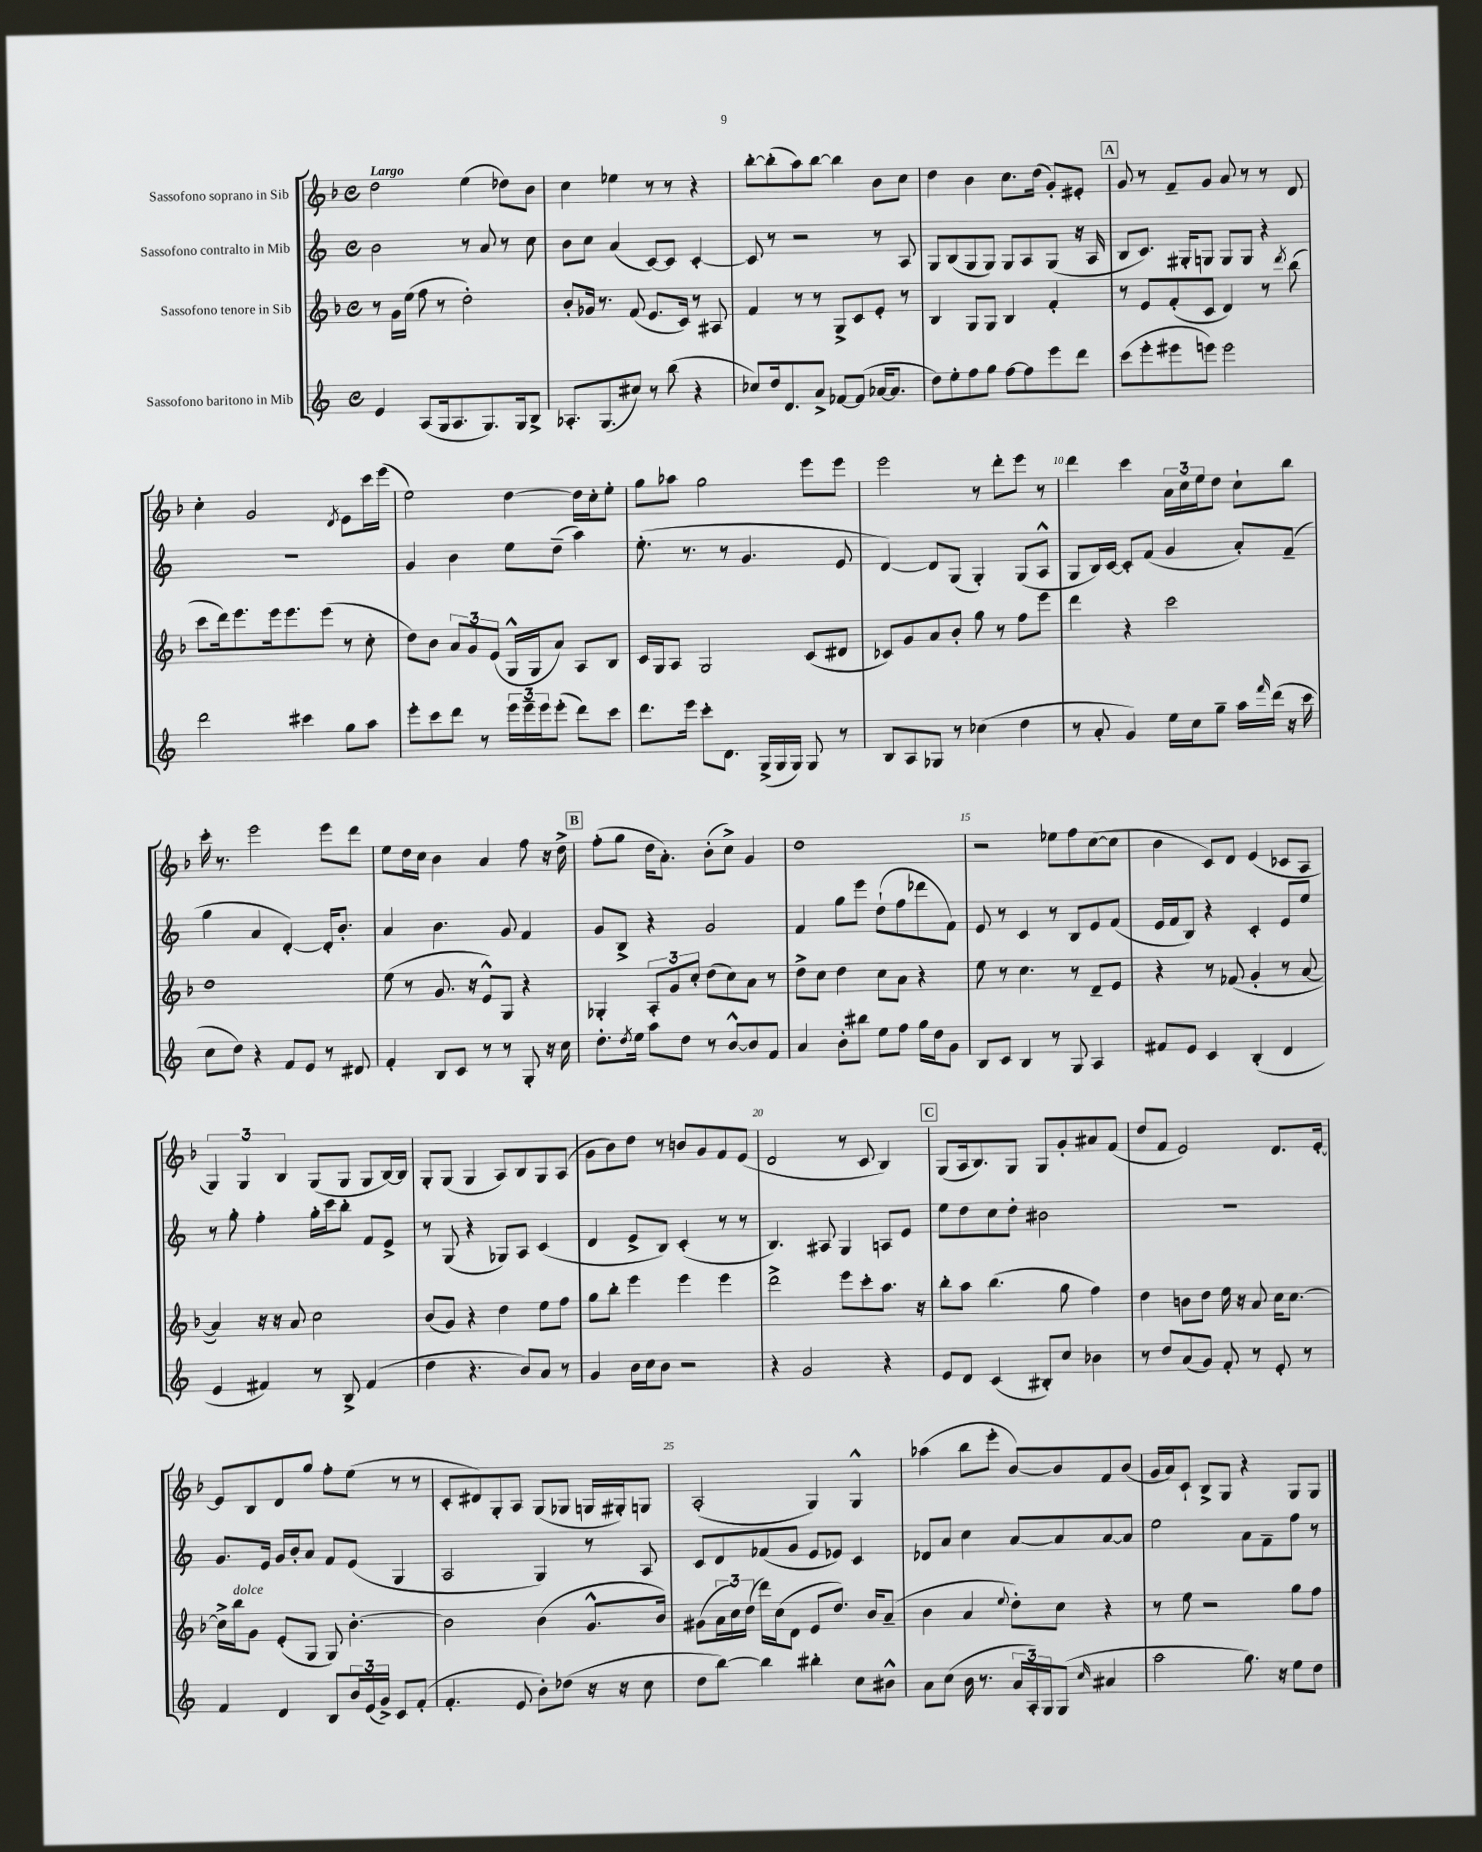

**kern	**kern	**kern	**kern
*staff4	*staff3	*staff2	*staff1
*clefG2	*clefG2	*clefG2	*clefG2
*k[]	*k[b-]	*k[]	*k[b-]
*M4/4	*M4/4	*M4/4	*M4/4
*met(c)	*met(c)	*met(c)	*met(c)
4e/	8r	2b\	2dd\
.	16g\LL	.	.
.	(16ee\JJ	.	.
(8A/L	8ff\	.	.
16G/k	8r	.	.
8.A/	.	.	.
.	2dd'\)	8r	(4ee\
8.G/)	.	8a/	.
.	.	8r	8dd-\L)
16G/k	.	.	.
8B^/J	.	8cc\	8b-\J
=	=	=	=
8.A-'/L	8b-'/L	8b\L	4cc\
.	16g-/Jk	8cc\J	.
(8.G/	8.r	.	.
.	.	(4a/	4ee-\
8cc#/J)	(8f/	.	.
8r	8.e/L	[8c/L)	8r
(8bb\	.	8c/]J	8r
.	16c/Jk)	.	.
4r	8r	[4c'/	4r
.	8A#/	.	.
=	=	=	=
8cc-/L)	4f/	8c/]	[8bb-'\L
16dd/k	.	8r	(8bb-'\]
8.d/	.	.	.
.	8r	2r	8aa\)
8a^/J	8r	.	[8bb-\J
[8f-/L	8G^/L	.	4bb-\]
(8f-/]J	8c/	.	.
[16a-/LK	8e'/J	8r	8b-\L
8.a-/]J	.	.	.
.	8r	8A/	8cc\J
=	=	=	=
8dd\L)	4B-/	8G/L	4dd\
8ee'\	.	(8B/	.
8ff\	8G/L	8G/	4b-\
8gg\J	8G/J	8G/J)	.
[8ff\L	4B-/	8G/L	8.cc\L
8ff\]	.	8A/	.
.	.	.	(16dd\Jk
8eee\	4f'/	(8G/J	8g'/L)
8ddd\J	.	16r	8e#'/J
.	.	16A/	.
=	=	=	=
(8ccc\L	8r	8B/L	8g/
8eee'\	8e/L	8.c/J)	8r
8eee#\	(8f'/	.	8f~/L
.	.	16G#'/LK	.
8eee\J)	8c/J	8G/J	8g/J
2eee\	4d/)	8G/L	8a/
.	.	8G/J	8r
.	8r	4r	8r
.	8qddd/	.	.
.	(8bb-\	.	8d/
=	=	=	=
2ddd\	8ccc\L	1r	4cc'\
.	16ddd\k)	.	.
.	8.eee\	.	.
.	.	.	2g/
.	16eee\k	.	.
.	8.eee\	.	.
4ccc#\	.	.	.
.	(8eee\J	.	.
.	.	.	8qd/
8gg\L	8r	.	8e\L
8aa\J	8cc'\	.	16ccc\L
.	.	.	(16eee\JJ
=	=	=	=
8eee'\L	8dd\L)	4g/	2ee\)
8ccc\	8b-\J	.	.
8ddd\J	12a/L	4b\	.
.	12g/	.	.
8r	.	.	.
.	(12e/J	.	.
24eee\LL	16G^^/LL	8ee\L	[4dd\
24eee~\	.	.	.
.	16G/J	.	.
24eee\J	.	.	.
(8eee'\J	8a/J)	(8dd~\J	.
8ddd\L)	8A/L	4aa\)	16dd\]LL
.	.	.	16cc'\J
8ccc\J	8B-/J	.	8ee'\J
=	=	=	=
8.ddd\L	16c/LL	(8.ee'\	8gg\L
.	16G/J	.	.
.	8A/J	.	8aa-\J
16eee\Jk	.	8.r	.
8ccc'\L	2G/	.	2gg\
8.d\J	.	8r	.
.	.	4.g/	.
(16G^/LL	.	.	.
16G/	.	.	.
16G/JJ)	.	.	.
8G/	(8c/L	.	8eee\L
8r	8d#/J	8e/	8eee\J
=	=	=	=
8B/L	8c-/L)	[4d/)	2eee\
8A/	8g/	.	.
8G-/J	8a/	8d/]L	.
8r	8b-'/J	(8G/J	.
(4cc-\	8gg\	4G'/)	8r
.	8r	.	8ddd'\L
4dd\	8ff\L	(8G/L	8eee\J
.	8eee\J	8A^^/J	8r
=	=	=	=
8r	4ddd\	8G/L	4ddd\
8a'/	.	16B/L)	.
.	.	[16c/JJ	.
4g/)	4r	8c'/]L	4ccc\
.	.	(8f/J	.
16ee\LL	2ccc\	4g/	24a\LL
.	.	.	24cc\
16cc\J	.	.	.
.	.	.	24ee\J
8gg~\J	.	.	8dd\J
16aa\LL	.	8a'/L)	8cc`\L
16qqfff/	.	.	.
(16ddd\JJ	.	.	.
16r	.	(8f~/J	8bb-\J
16ccc\	.	.	.
=	=	=	=
8cc\L	1dd	4gg\	16ccc'\
.	.	.	8.r
8dd\J)	.	.	.
4r	.	4a/	2eee\
8f/L	.	[4d'/)	.
8e/J	.	.	.
8r	.	16d'/]LK	8eee\L
.	.	8.b'/J	.
8d#/	.	.	8ddd\J
=	=	=	=
4f'/	(8ee\	4a/	8ee\L
.	8r	.	16dd\L
.	.	.	16cc\JJ
8B/L	8.g/	4.b\	4b-\
8c/J	.	.	.
.	16r	.	.
8r	8e^^/L)	.	4a/
8r	8G/J	8g/	.
8G'/	4r	4f/	8ff\
16r	.	.	16r
16cc\	.	.	16dd^\
=	=	=	=
8.dd'\L	4G-'/	8g/L	(8ff'\L
.	.	8B^/J	8gg\J
8qdd/	.	.	.
16ee\Jk	.	.	.
8aa\L	12A'/L	4r	16dd\LK
.	.	.	8.a'\J)
.	12g/	.	.
8dd\J	.	.	.
.	12cc'/J	.	.
8r	(8dd\L	2g/	(8b-'\L
[8b^^/L	8cc\)	.	8cc^\J)
8b/]	8a\J	.	4g/
8f/J	8r	.	.
=	=	=	=
4a/	8dd^\L	4f/	1dd
.	8cc\J	.	.
8b'\L	4dd\	8gg\L	.
8bb#\J	.	8eee\J	.
8ee\L	8cc\L	(8dd`\L	.
8ff\J	8a\J	8ff\	.
16gg\LL	4r	8ddd-\	.
16dd\J	.	.	.
8g\J	.	8f\J)	.
=	=	=	=
8B/L	8ee\	8e/	2r
8c/J	8r	8r	.
4B/	4.cc\	4c/	.
8r	.	8r	8ee-\L
8G/	8r	8B/L	8ff\
4A/	8d~/L	8e/	([8cc\
.	8e/J	(8f/J	8cc\]J
=	=	=	=
8f#/L	4r	16e/LL	4b-\
.	.	16f/J	.
8e/J	.	8B/J)	.
4c/	8r	4r	8c/L)
.	(8f-/	.	8d/J
(4B'/	4g'/	4c'/	(4e/
4d/	8r	8e/L	8c-/L
.	[8a/	8ee/J	8A/J
=	=	=	=
4e/	4a/])	8r	6G/)
.	.	8gg'\	.
.	.	.	6G/
4f#/)	16r	4ff'\	.
.	16r	.	.
.	.	.	6B-/
.	8a/	.	.
8r	2cc\	16gg'\LL	(8G/L
.	.	16ccc\J	.
8B^/	.	8bb'\J	8G/J
(4f#/	.	8f/L	8G/L
.	.	8e^/J	[16B-/L)
.	.	.	16B-/]JJ
=	=	=	=
4dd\	(8b-/L	8r	8G'/L
.	8g/J)	(8G/	(8G/J
4.r	4r	4r	4G/
.	4dd\	8G-/L)	8A/L)
8b/L)	.	8A/J	8B-/
8a/J	8ee\L	(4c/	8G/
8r	8ff\J	.	(8A/J
=	=	=	=
4g/	8gg\L	4d/	8g\L
.	8bb-'\J	.	8b-\)
16b\LL	4eee\	8e^/L	8dd\J
16cc\J	.	.	.
8b\J	.	8B/J)	8r
2r	4eee\	(4c'/	8b/L
.	.	.	8g/
.	4eee\	8r	8f/
.	.	8r	(8e/J
=	=	=	=
4r	2ddd^\	4.B/)	2d/
2g/	.	.	.
.	.	8A#/	.
.	8eee\L	4G/	8r
.	8ccc'\	.	8c/
4r	8.aa\J	8A/L	4B-/)
.	.	8e/J	.
.	16r	.	.
=	=	=	=
8e/L	8bb-'\L	8ee\L	(8G/L
8d/J	8aa\J	8dd\	16A/k
.	.	.	8.B-/)
(4c/	(4.bb-\	8cc\	.
.	.	8dd'\J	8G/J
8B#'/L)	.	2b#\	8G/L
8cc/J	8gg\	.	8g'/
4b-\	4ff\)	.	8a#/
.	.	.	(8f/J
=	=	=	=
8r	4dd\	1r	8dd/L
8dd/L	.	.	8f/J
(8a/	8b\L	.	2e/)
8g/J)	8dd\J	.	.
8f'/	16ee\	.	.
.	16r	.	.
8r	8a/	.	.
8e'/	16cc\LK	.	8.d/L
.	[8.cc\J	.	.
8r	.	.	.
.	.	.	[16e'/Jk
=	=	=	=
4f/	16cc^\]LL	8.g/L	8e/]L
.	16bb-\J	.	.
.	8g\J	.	8B-/
.	.	16e/Jk	.
4d/	(8e'/L	16g/LL	8d/
.	.	16b'/J	.
.	8G/J	8a/J	8gg/J
8B/L	8G/)	8f/L	8ff'\L
24b/L	[4.b-'\	(8e/J	(8ee\J
(24e/	.	.	.
24g^/JJ)	.	.	.
8c/L	.	4G/	8r
(8f'/J	.	.	8r
=	=	=	=
4.f'/	2b-\]	2A/	8c'/L
.	.	.	8d#/)
.	.	.	8G'/
8e/	.	.	8A/J
8b'\L)	(4b-\	4G/)	(8G/L
(8dd-\J	.	.	8G-/J
16r	8.g^^/L	8r	16G/LL
16r	.	.	16G#'/J)
8cc\	.	8A/	8G/J
.	16b-/Jk)	.	.
=	=	=	=
8dd\L	(8g#\L	8c/L	(2A'/
[8bb\J)	24a\L	8d/	.
.	24cc\)	.	.
.	(24dd\JJ	.	.
4bb\]	16ddd\LL)	(8f-/	.
.	(16cc\J	.	.
.	8d\J	8g/J	.
4bb#'\	8e/L	8e/L	4G/)
.	8.dd/J)	8e-/J)	.
8cc\L	.	4c/	4G^^/
.	16b-/LK	.	.
8b#^^\J	(8a~/J	.	.
=	=	=	=
8a\L	4b-\	8d-/L	(4aa-\
(8cc\J	.	8a/J	.
16b\	4a/	4cc\	8bb-\L
8.r	.	.	.
.	.	.	8eee'\J
.	8qqee/	.	.
24a/LL	8dd'\L)	[8a/L	[8b-/L)
24A'/)	.	.	.
24G/J	.	.	.
(8G/J	8cc\J	8a/]	8b-/]
16qqcc/	.	.	.
4a#/	4r	[8a/	8f/
.	.	8a/]J	(8b-/J
=	=	=	=
2aa\	8r	2ee\	16g/LL
.	.	.	16a/J)
.	8ee\	.	8c`/J
.	2r	.	8B-^/L
.	.	.	8G/J
8.gg\)	.	8a\L	4r
.	.	8f~\	.
16r	.	.	.
8ee\L	8gg\L	8ff\J	8G/L
8dd\J	8ff\J	8r	8G/J
==	==	==	==
*-	*-	*-	*-
